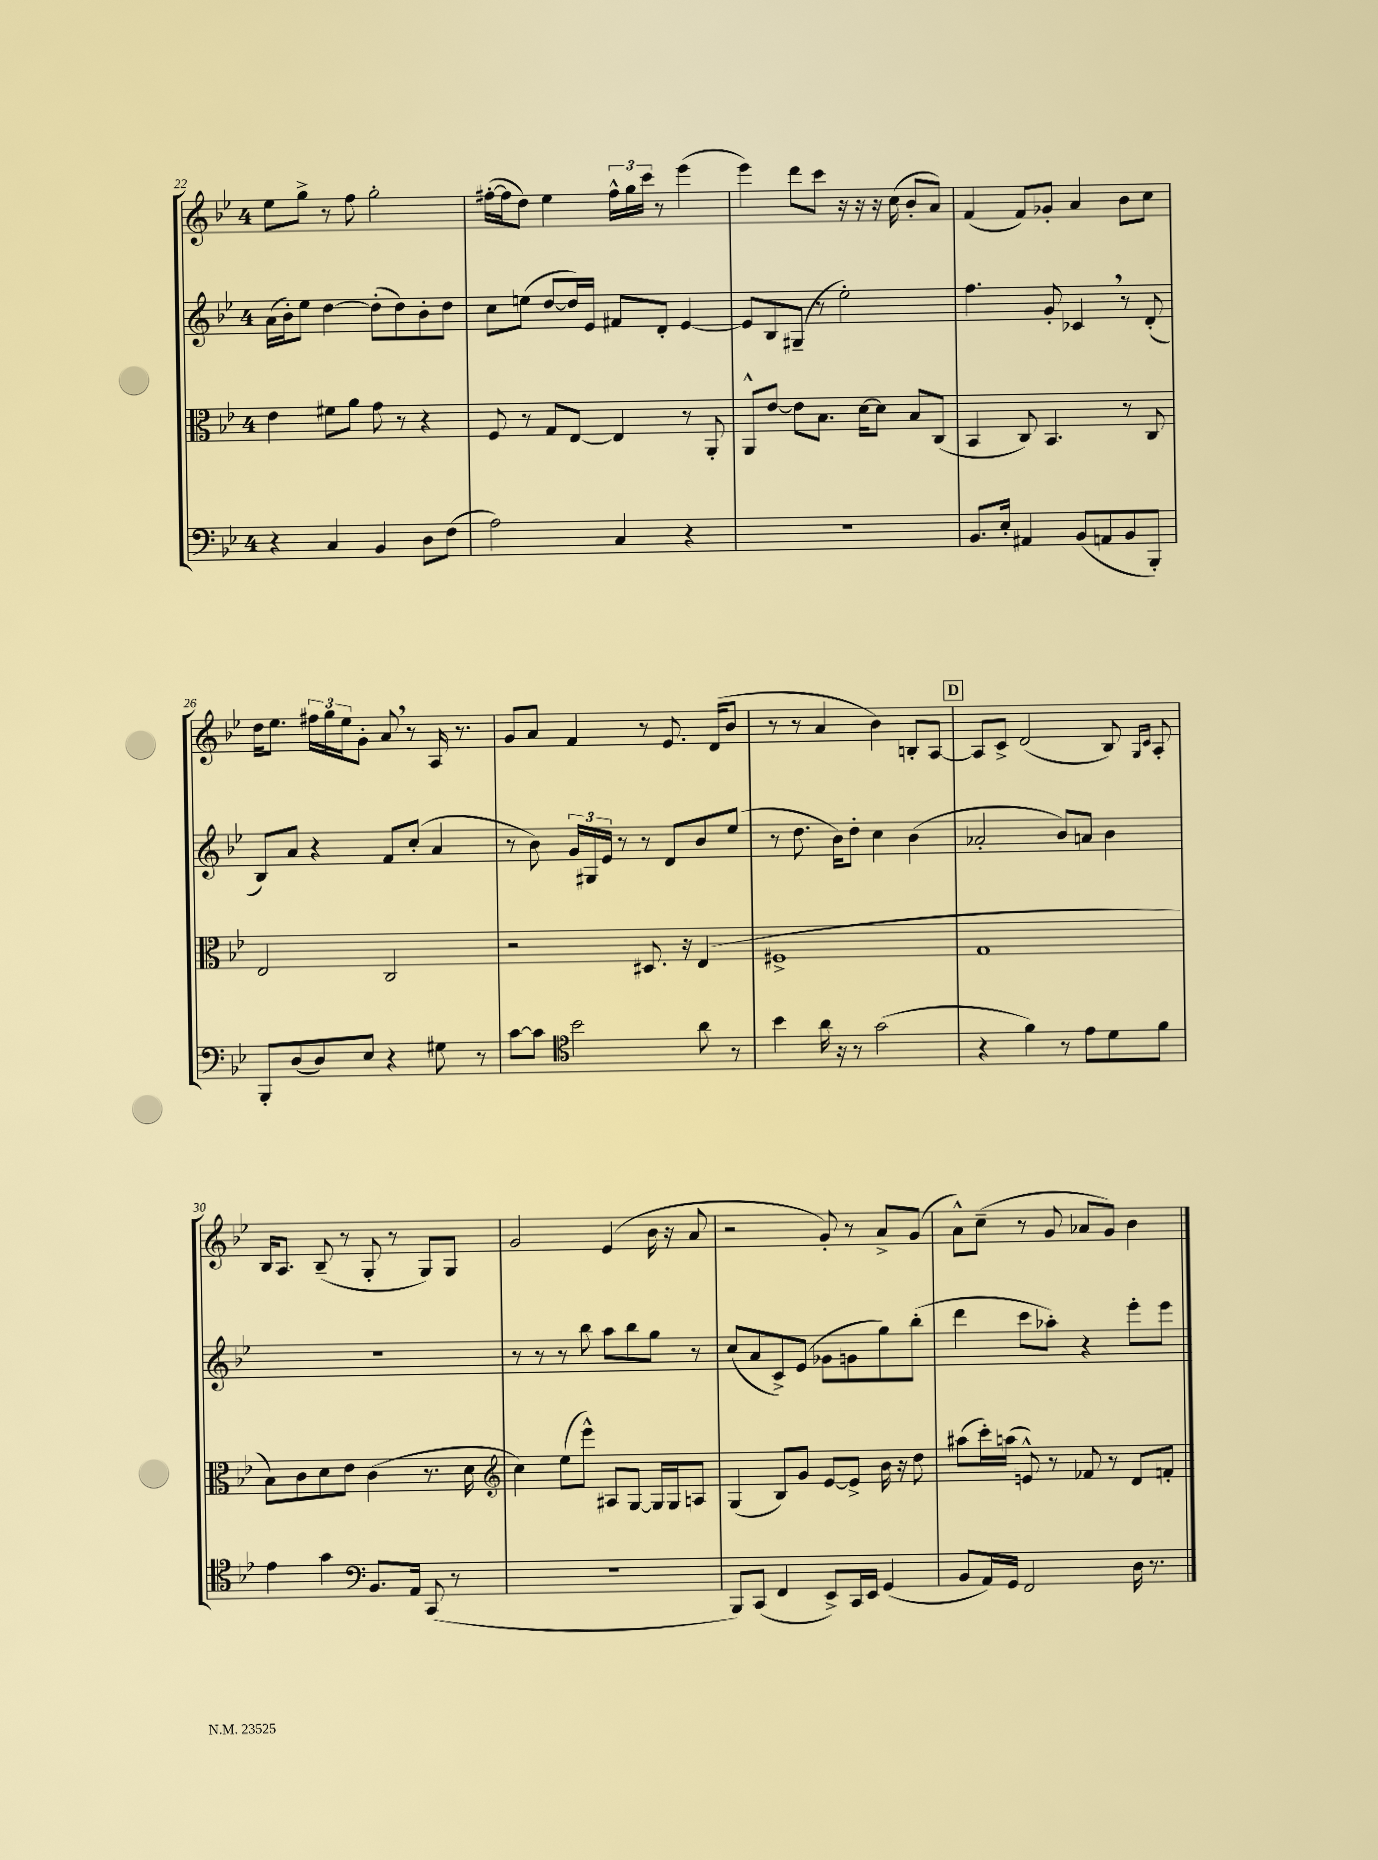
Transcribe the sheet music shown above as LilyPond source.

<<
\new StaffGroup <<
\new Staff = "s0" {
    \clef treble \key bes \major \once \override Staff.TimeSignature.style = #'single-digit \time 4/4
    ees''8 g''8-> r8 f''8 g''2-. |
    fis''16~-.( fis''16 d''8) ees''4 \tuplet 3/2 { fis''16-^ g''16 c'''16 } r8 ees'''4( |
    ees'''4) d'''8 c'''8 r16 r16 r16 c''16( bes'8-. a'8) |
    f'4( f'8) ges'8-. a'4 bes'8 c''8 |
    d''16 ees''8. \tuplet 3/2 { fis''16 g''16 ees''16 } g'8-. a'8 \breathe r8 a16 r8. |
    g'8 a'8 f'4 r8 ees'8. d'16( bes'8 |
    r8 r8 a'4 bes'4) b8-. a8~ |
    \mark \markup { \box "D" } a8 c'8-> d'2( bes8) \grace { g16 c'16 } a8-. |
    bes16 a8. bes8--( r8 g8-. r8 g8) g8 |
    g'2 ees'4( bes'16 r16 a'8 |
    r2 g'8-.) r8 a'8-> g'8( |
    a'8-^) c''8--( r8 g'8 aes'8 g'8) bes'4 \bar "|." |
}
\new Staff = "s1" {
    \clef treble \key bes \major \once \override Staff.TimeSignature.style = #'single-digit \time 4/4
    a'16( bes'16-.) ees''8 d''4~ d''8-.( d''8) bes'8-. d''8 |
    c''8 e''8( d''8~ d''16) ees'16 fis'8 d'8-. ees'4~ |
    ees'8 bes8 gis8--( r8 ees''2-.) |
    f''4. g'8-. ces'4 \breathe r8 d'8-.( |
    bes8) a'8 r4 f'8 c''8-.( a'4 |
    r8 bes'8) \tuplet 3/2 { g'16 gis16 ees'16 } r8 r8 d'8 bes'8 ees''8( |
    r8 d''8. bes'16) d''8-. c''4 bes'4( |
    \mark \markup { \box "D" } aes'2-. bes'8) a'8 bes'4 |
    R1 |
    r8 r8 r8 bes''8 a''8 bes''8 g''8 r8 |
    c''8( a'8 c'8->) ees'8( ges'8 g'8 g''8) bes''8-.( |
    d'''4 c'''8 aes''8-.) r4 ees'''8-. ees'''8 \bar "|." |
}
\new Staff = "s2" {
    \clef alto \key bes \major \once \override Staff.TimeSignature.style = #'single-digit \time 4/4
    ees'4 fis'8 a'8 g'8 r8 r4 |
    f8 r8 g8 ees8~ ees4 r8 a,8-. |
    a,8-^ ees'8~ ees'8 bes8. d'16~ d'8 bes8 c8( |
    bes,4 c8) bes,4. r8 c8 |
    ees2 c2 |
    r2 dis8. r16 ees4( |
    fis1-> |
    \mark \markup { \box "D" } g1 |
    bes8) c'8 d'8 ees'8 c'4( r8. d'16 |
    \clef treble c''4) ees''8( ees'''8-^) ais8 g8~ g16 g16 a8 |
    g4( bes8) g'8 ees'8~ ees'8-> bes'16 r16 d''8 |
    ais''8( c'''16-.) a''16( e'8-^) r8 fes'8 r8 d'8 f'8-. \bar "|." |
}
\new Staff = "s3" {
    \clef bass \key bes \major \once \override Staff.TimeSignature.style = #'single-digit \time 4/4
    r4 c4 bes,4 d8 f8( |
    a2) c4 r4 |
    R1 |
    bes,8. ees16-. ais,4 bes,8( a,8 bes,8 bes,,8-.) |
    bes,,8-. d8( d8) ees8 r4 gis8 r8 |
    c'8~ c'8 \clef tenor bes'2 a'8 r8 |
    bes'4 a'16 r16 r8 g'2( |
    \mark \markup { \box "D" } r4 f'4) r8 ees'8 d'8 f'8 |
    ees'4 g'4 \clef bass bes,8. a,16 c,8( r8 |
    R1 |
    bes,,8) c,8( f,4 ees,8->) c,16 ees,16 g,4( |
    bes,8 a,16) g,16 f,2 d16 r8. \bar "|." |
}
>>
>>
\layout { \context { \Score currentBarNumber = #22 } }
